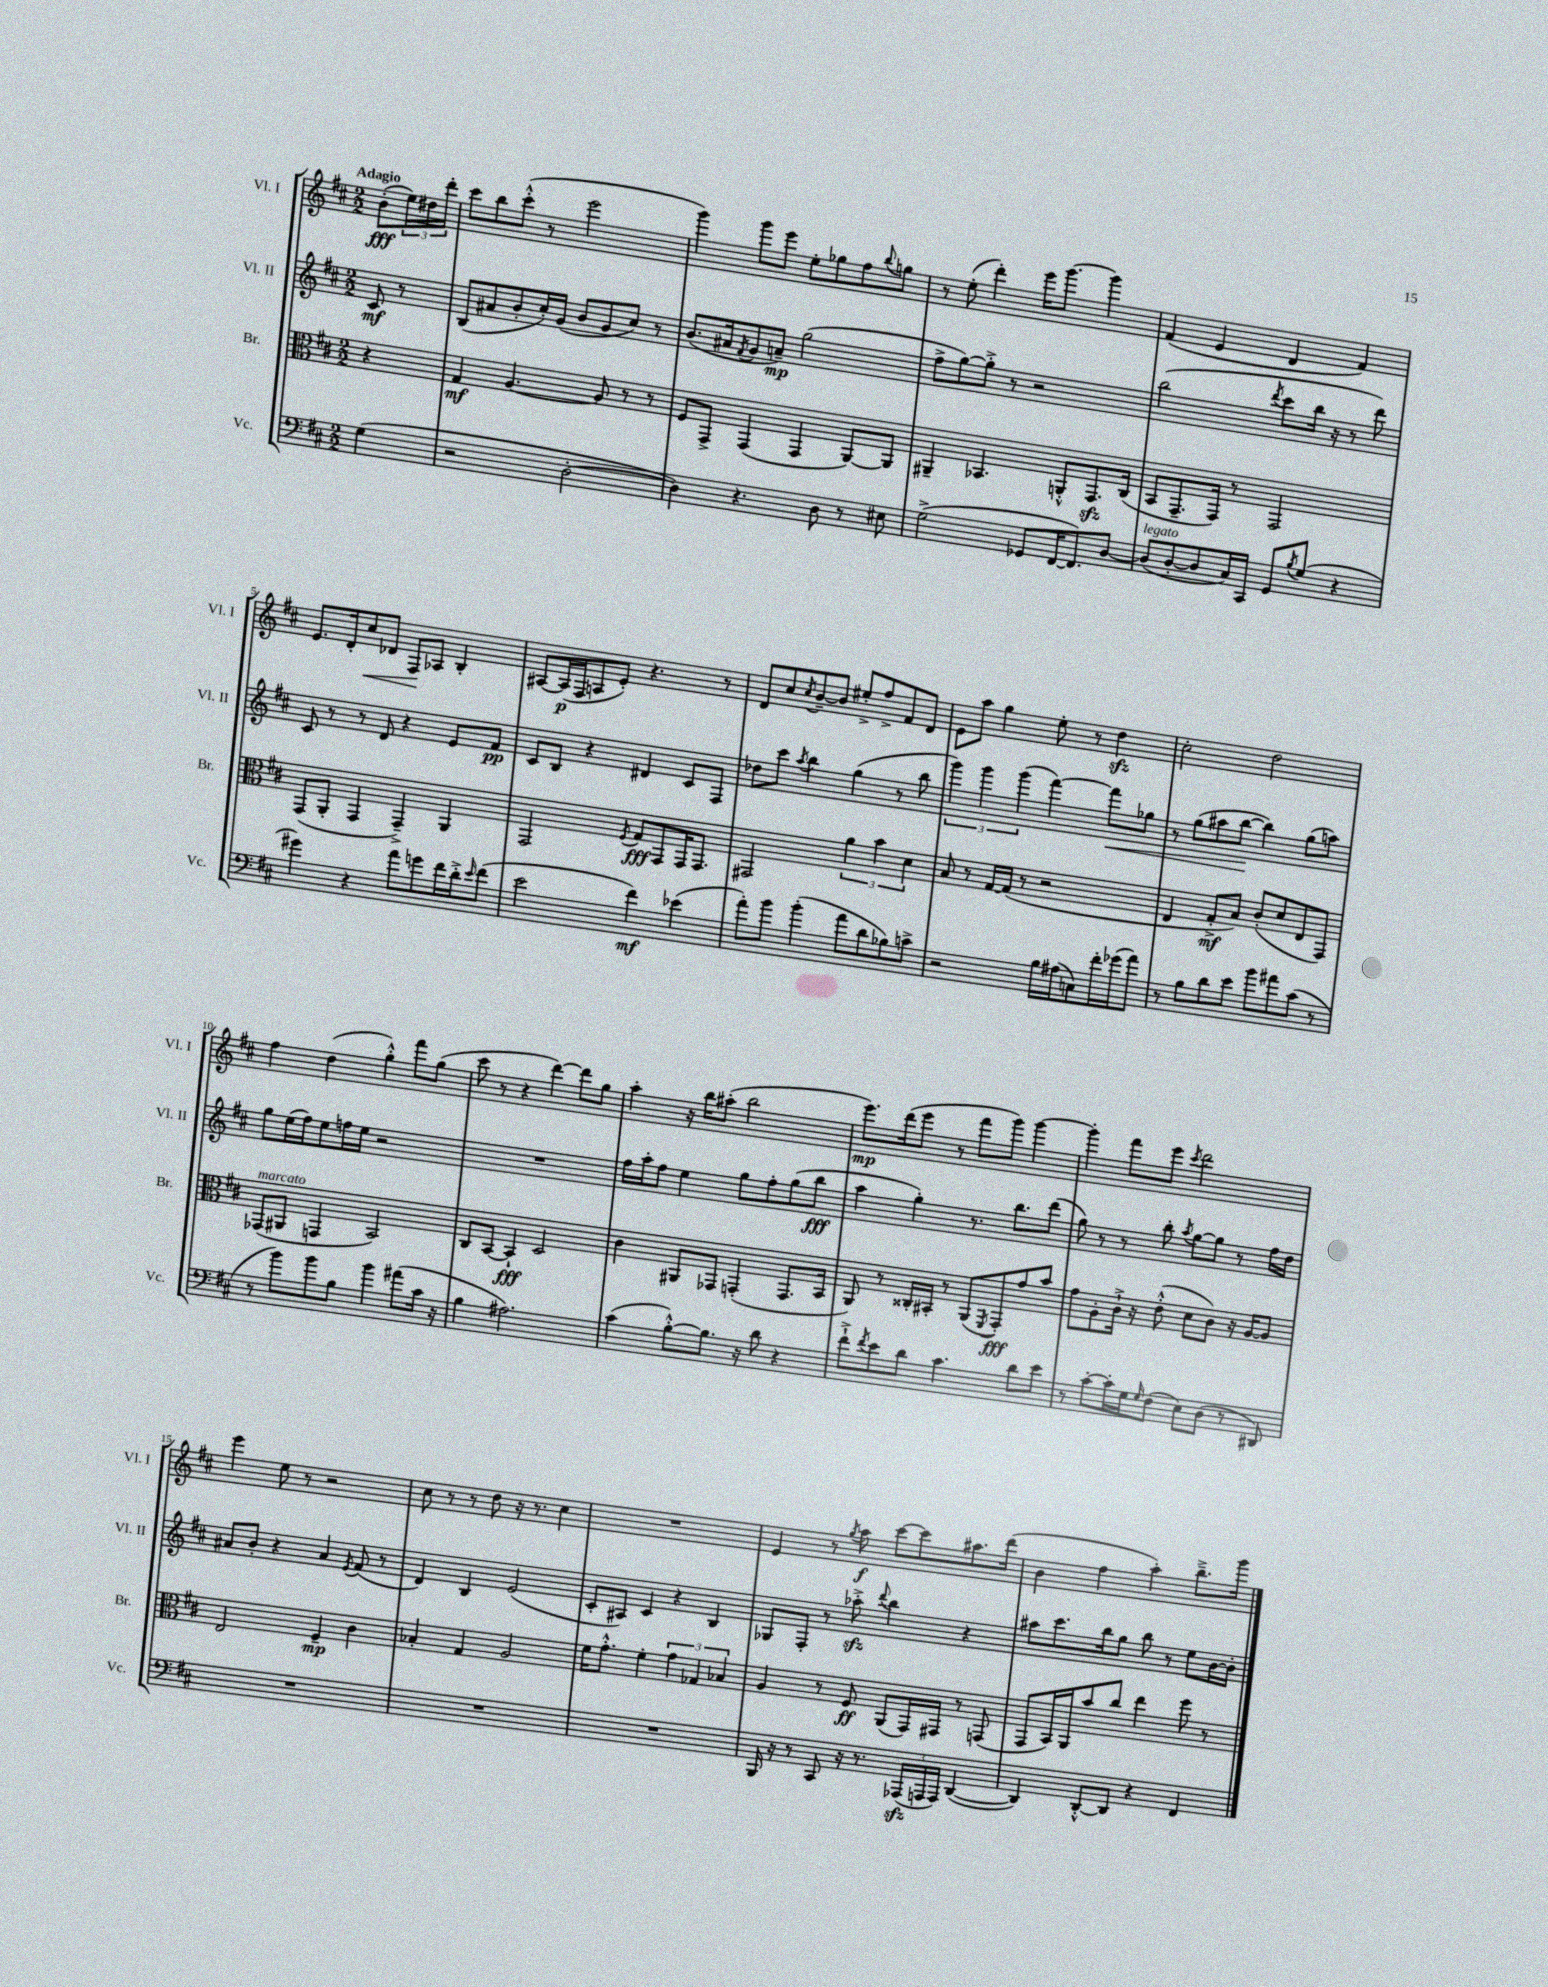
<<
\new StaffGroup <<
\new Staff = "s0" \with { instrumentName = "Vl. I" shortInstrumentName = "Vl. I" } {
    \clef treble \key d \major \numericTimeSignature \time 2/2 \partial 4 \tempo "Adagio"
    b'8-.\fff( \tuplet 3/2 { e''16) dis''16 d'''16-. } |
    cis'''8 b''8 cis'''8-.-^( r8 e'''2 |
    g'''4) g'''8 e'''8 e''8-. ges''8 fis''8 \appoggiatura { b''8 } g''8 |
    r8 e''8-.( d'''4-.) e'''16 g'''8.~ g'''4 |
    fis'4( e'4 d'4 fis'4) |
    e'8. d'16-. cis''8\< des'8 fis8\! aes8 b4-. |
    ais8~ ais16\p( fis16 a8 e'8-.) r4. r8 |
    d'8 cis''8 \acciaccatura { cis''8 } b'8~-- b'8 eis''8-.-> fis''8-> fis'8 d'8 |
    e'8 a''8 g''4 e''8-. r8 d''4\sfz |
    cis''2-. d''2 |
    fis''4 d''4( g''4-.-^) fis'''8 g''8( |
    cis'''8 r8 r4 d'''4~) d'''8 g''8 |
    a''4-. r16 b''16 ais''8-.( b''2 |
    e'''8.\mp) d'''16( e'''8 r8 fis'''8 g'''8) g'''4~ |
    g'''4-. fis'''8 e'''8 \acciaccatura { cis'''8 } d'''2 |
    e'''4 e''8 r8 r2 |
    cis''8 r8 r8 d''8 r16 r8. cis''4 |
    R1 |
    e'4 r8 \acciaccatura { g''8 } a''8\f cis'''8~ cis'''8 ais''8. d'''16( |
    b'4 fis''4 a''4-.) b''8.---> g'''16 \bar "|." |
}
\new Staff = "s1" \with { instrumentName = "Vl. II" shortInstrumentName = "Vl. II" } {
    \clef treble \key d \major \numericTimeSignature \time 2/2 \partial 4
    cis'8\mf r8 |
    b8( ais'8 b'8-. cis''16-.) g'16( b'8 g'8 cis''8) r8 |
    b'8.( ais'16 \acciaccatura { fis'8 } g'8 a'8--\mp) g''2( |
    fis''8-> g''8~) g''8-.-> r8 r2 |
    b''2( \acciaccatura { d'''8 } cis'''8 b''16 r16 r8 d'''8) |
    cis'8 r8 r8 d'8 r4 e'8 fis'8\pp |
    cis'8 b8 r4 dis'4 cis'8 fis8 |
    des''8 cis'''8 \acciaccatura { a''8 } b''4 g''4( r8 b''8 |
    \tuplet 3/2 { g'''4) g'''4 g'''4( } fis'''4~) fis'''8\< ges''8 |
    r8 g''8( ais''8 b''8~\! b''4) g''8( a''8) |
    g''8 e''16( fis''16) e''8 f''16 e''16 r2 |
    R1 |
    fis''16 a''16-. fis''8 e''4 g''8 fis''8-. g''8( b''8\fff |
    a''4 g''4-.) r8. b''8. d'''8( |
    g''8) r8 r8 b''8-. \acciaccatura { a''8 } g''8~ g''8 r8 fis''16 d''16 |
    ais'8 b'8-. r4 ais'4 \acciaccatura { e'8 } fis'8( r8 |
    d'4) b4 e'2( |
    cis'8-. ais8) cis'4 r4 b4 |
    ges8 fis8-. r8 aes''8-.->\sfz \appoggiatura { d'''8 } b''4 r4 |
    ais''8 cis'''8. b''16 g''8 b''8 r8 e''8 b'16~ b'16-. \bar "|." |
}
\new Staff = "s2" \with { instrumentName = "Br." shortInstrumentName = "Br." } {
    \clef alto \key d \major \numericTimeSignature \time 2/2 \partial 4
    r4 |
    g4\mf a4.~ a8 r8 r8 |
    fis8 g,8-> g,4( g,4 a,8~) a,8 |
    ais,4-- bes,4. a,8-.-^ g,8.\sfz cis16( |
    b,8 g,8.-- g,16) r8 g,2 |
    g,8( a,8-. g,4 g,4--->) a,4 |
    g,2 \acciaccatura { fis8 } g8\fff g,8 g,16 g,8. |
    gis,2 \tuplet 3/2 { a'4 b'4 d'4 } |
    b8 r8 g16~ g16( r8 r2 |
    e4 g8-.->\mf b8) cis'8-.( d'8 e8 g,8) |
    ges,8^\markup { \italic "marcato" }( ais,8 g,4 b,2) |
    cis8 b,8~ b,4-!\fff d2 |
    cis'4 ais,8 ges,8 g,4-.( g,8. b,16 |
    a,8) r8 cisis16-. bis,16-. r8 a,8( \acciaccatura { fis,8 } g,8-.\fff) g'8 b'8 |
    g'8 a8-. cis'16-!-> r16 e'8-.-^( d'8 cis'8) r16 a16~ a8 |
    e2 fis4--\mp cis'4 |
    bes4-. g4 a2 |
    fis'16 g'8.-.-^ fis'4-. \tuplet 3/2 { g'4 ges4 bes4 } |
    a4 r8 fis8\ff a,8( g,16) gis,16 r8 g,8( |
    g,8 b,16) a,16 b'8 cis''8 e''4 fis''8 r8 \bar "|." |
}
\new Staff = "s3" \with { instrumentName = "Vc." shortInstrumentName = "Vc." } {
    \clef bass \key d \major \numericTimeSignature \time 2/2 \partial 4
    g4( |
    r2 d2~-. |
    d4) r4. d8 r8 eis8 |
    g2->( ges,8 fis,16~ fis,8.) d8~ |
    d8^\markup { \italic "legato" }( d8~-. d8 cis16) cis,16 g,8 \acciaccatura { b8 } g8( r4 |
    gis'4) r4 a'8 g'8 fis'16 d'16-.-> \grace { e'16 } fis'8( |
    e'2 fis'4\mf) ees'4( |
    a'8-.) b'8 b'4-.( a'8 d'8 bes8) c'8-> |
    r2 b16 ais16( c8) fis'16-. ges'16( a'8) |
    r8 b8 d'8 e'8 b'8 ais'8 cis'8( r8 |
    r8 b'8) b'8 b8 b'4 ais'8( cis'16 r16 |
    b4 ais2.) |
    cis'4( b8~-.-^) b8. r16 d'8 r4 |
    fis'8-!-> \acciaccatura { fis'8 } e'8 d'8 cis'4. d'8 e'8 |
    r8 cis'8~-. cis'16-. g16 \grace { g16 } fis8( e8) d8( r8 dis,8) |
    R1 |
    R1 |
    R1 |
    b,,16 r16 r8 cis,8 r16 r8. \tuplet 3/2 { aes,,16\sfz( a,,16 a,,16) } d,4~( |
    d,4) d,8~-.-^ d,8 r4 fis,4 \bar "|." |
}
>>
>>
